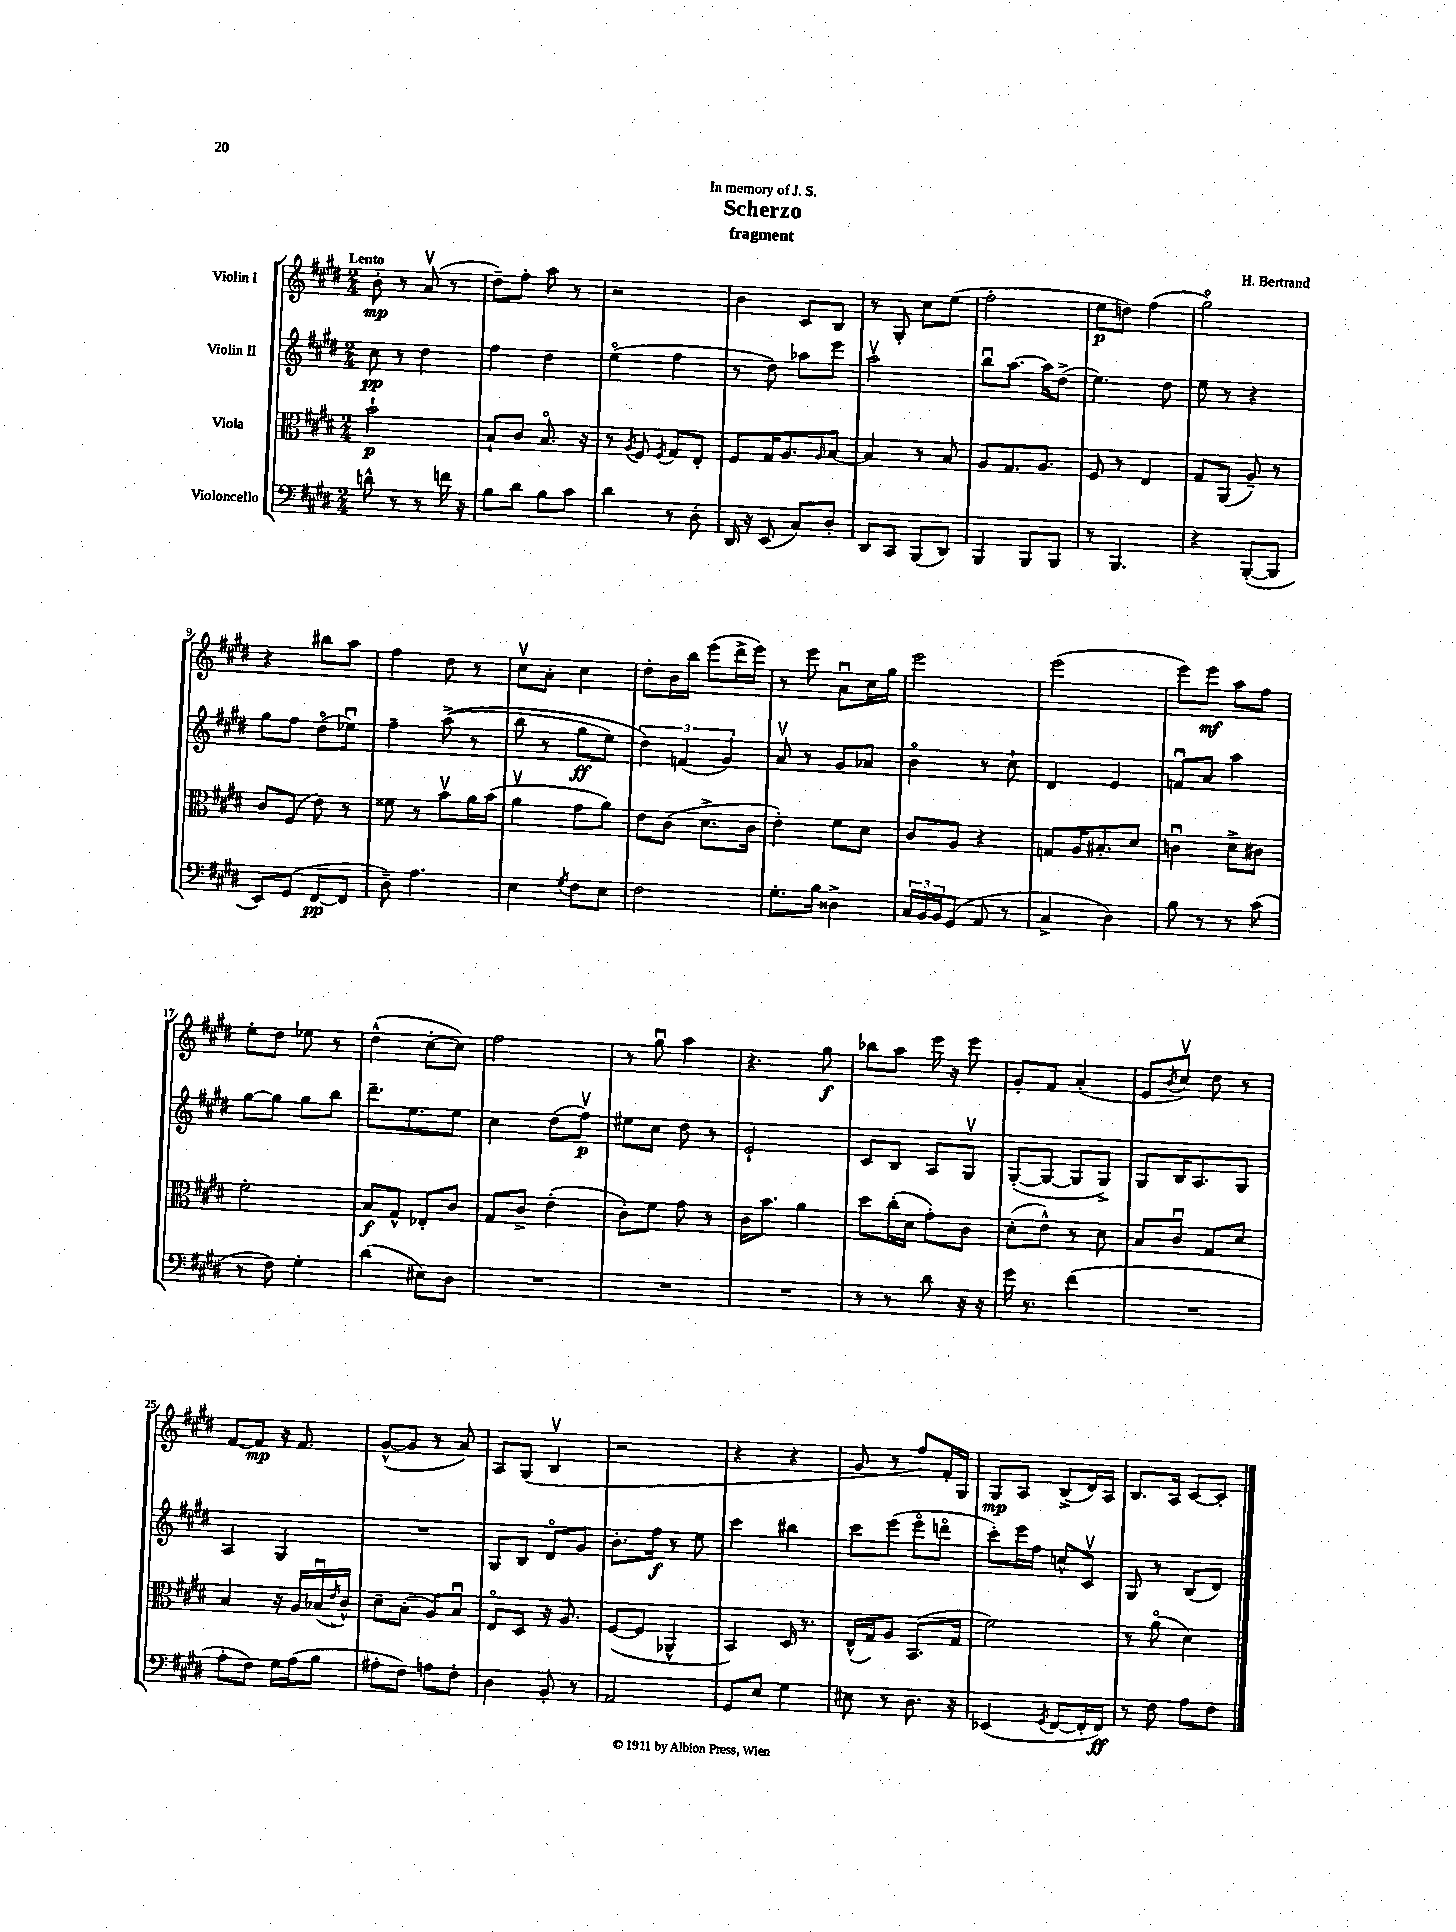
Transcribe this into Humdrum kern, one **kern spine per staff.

**kern	**dynam	**kern	**dynam	**kern	**dynam	**kern	**dynam
*part4	*part4	*part3	*part3	*part2	*part2	*part1	*part1
*staff4	*staff4	*staff3	*staff3	*staff2	*staff2	*staff1	*staff1
*I"Violoncello	*	*I"Viola	*	*I"Violin II	*	*I"Violin I	*
*clefF4	*	*clefC3	*	*clefG2	*	*clefG2	*
*k[f#c#g#d#]	*	*k[f#c#g#d#]	*	*k[f#c#g#d#]	*	*k[f#c#g#d#]	*
*M2/4	*	*M2/4	*	*M2/4	*	*M2/4	*
=1	=1	=1	=1	=1	=1	=1	=1
!	!	!	!	!	!	!LO:TX:a:B:t=Lento	!
8dn^^\	.	2b`\	p	8cc#\	pp	8b'\	mp
8r	.	.	.	8r	.	8r	.
8r	.	.	.	4dd#\	.	(8av/	.
16fn\	.	.	.	.	.	8r	.
16r	.	.	.	.	.	.	.
=2	=2	=2	=2	=2	=2	=2	=2
8B\L	.	8B`/L	.	4ff#\	.	8dd#~\L)	.
8d#\J	.	8c#/J	.	.	.	8ff#'\J	.
8B\L	.	8.B/	.	4dd#\	.	8aa\	.
8c#\J	.	.	.	.	.	8r	.
.	.	16r	.	.	.	.	.
=3	=3	=3	=3	=3	=3	=3	=3
4d#\	.	8r	.	(4ee\	.	2r	.
.	.	8qA/	.	.	.	.	.
.	.	8F#/	.	.	.	.	.
.	.	8qF#/	.	.	.	.	.
8r	.	8G#/L	.	4ff#\	.	.	.
8D#'\	.	8E'/J	.	.	.	.	.
=4	=4	=4	=4	=4	=4	=4	=4
16DD#/	.	8F#/L	.	8r	.	4b\	.
16r	.	.	.	.	.	.	.
(8EE/	.	16G#/K	.	8dd#\)	.	.	.
.	.	8.A/	.	.	.	.	.
8C#/L)	.	.	.	8aa-X\L	.	8c#/L	.
.	.	16qqA/	.	.	.	.	.
8D#'/J	.	[8B/J	.	8eee\J	.	8B/J	.
=5	=5	=5	=5	=5	=5	=5	=5
8DD#/L	.	4B/]	.	2aav\	.	8r	.
8CC#/J	.	.	.	.	.	8G#'/	.
(8BBB/L	.	8r	.	.	.	8cc#\L	.
8DD#/J)	.	8B/	.	.	.	(8ee\J	.
=6	=6	=6	=6	=6	=6	=6	=6
4BBB/	.	8A/L	.	8bbu\L	.	2ff#'\	.
.	.	8.G#/	.	[8.aa\J	.	.	.
8BBB/L	.	.	.	.	.	.	.
.	.	8.A/J	.	16aa\KL]	.	.	.
8BBB/J	.	.	.	(8dd#^\J	.	.	.
=7	=7	=7	=7	=7	=7	=7	=7
8r	.	8F#/	.	4.ee\)	.	8ee\L	p
4.BBB/	.	8r	.	.	.	8ddn\J)	.
.	.	4E/	.	.	.	(4ff#\	.
.	.	.	.	8dd#\	.	.	.
=8	=8	=8	=8	=8	=8	=8	=8
4r	.	8G#/L	.	8ee\	.	2gg#\)	.
.	.	(8AA/J	.	8r	.	.	.
([8BBB'/L	.	8A~/)	.	4r	.	.	.
8BBB/J]	.	8r	.	.	.	.	.
!!LO:LB:g=z
=9	=9	=9	=9	=9	=9	=9	=9
8EE/L)	.	8c#/L	.	8gg#\L	.	4r	.
(8GG#/J	.	(8F#/J	.	8ff#\J	.	.	.
[8FF#/L	pp	8e\)	.	(8dd#\L	.	8bb#X\L	.
8FF#/J]	.	8r	.	8ee-Xu\J)	.	8aa\J	.
=10	=10	=10	=10	=10	=10	=10	=10
8D#~\)	.	8f##X\	.	4ff#~\	.	4ff#\	.
4.A\	.	8r	.	.	.	.	.
.	.	8bv\L	.	((8aa^\	.	8dd#\	.
.	.	16a\L	.	8r	.	8r	.
.	.	(16b\JJ	.	.	.	.	.
=11	=11	=11	=11	=11	=11	=11	=11
4E\	.	4av\	.	8bb\	.	8cc#v\L	.
.	.	.	.	8r	.	8a'\J	.
8qG#/	.	.	.	.	.	.	.
8F#\L	.	8g#\L	.	8gg#\L	ff	4cc#\	.
8E\J	.	8a\J)	.	8ee\J)	.	.	.
=12	=12	=12	=12	=12	=12	=12	=12
2F#\	.	8e\L	.	6dd#\)	.	8dd#'\L	.
.	.	(8c#\J	.	.	.	16b\L	.
.	.	.	.	(6fn/	.	.	.
.	.	.	.	.	.	16bb\JJ	.
.	.	8.d#^\L	.	.	.	(8eee\L	.
.	.	.	.	6g#/)	.	.	.
.	.	.	.	.	.	16ddd#^\L	.
.	.	16c#\Jk	.	.	.	16eee\JJ)	.
=13	=13	=13	=13	=13	=13	=13	=13
8.G#'\L	.	4e'\)	.	8av/	.	8r	.
.	.	.	.	8r	.	8eee\	.
16B\Jk	.	.	.	.	.	.	.
4D##X^\	.	8f#\L	.	8g#/L	.	8au\L	.
.	.	8d#\J	.	8a-X/J	.	16cc#\L	.
.	.	.	.	.	.	16gg#\JJ	.
=14	=14	=14	=14	=14	=14	=14	=14
24C#/LL	.	8c#/L	.	4b\	.	2eee\	.
24BB/	.	.	.	.	.	.	.
24BB/J	.	.	.	.	.	.	.
(8GG#/J	.	8A/J	.	.	.	.	.
8AA/	.	4r	.	8r	.	.	.
8r	.	.	.	8cc#`\	.	.	.
=15	=15	=15	=15	=15	=15	=15	=15
4C#^/	.	8Gn/L	.	4d#/	.	(2eee\	.
.	.	16A/K	.	.	.	.	.
.	.	8.B#X'/	.	.	.	.	.
4D#\)	.	.	.	4e/	.	.	.
.	.	8d#/J	.	.	.	.	.
=16	=16	=16	=16	=16	=16	=16	=16
8B\	.	4cnu\	.	8fnu/L	.	8eee\L)	.
8r	.	.	.	8a/J	.	8eee\J	mf
8r	.	8d#^\L	.	4aa\	.	8aa\L	.
(8c#\	.	8c#X\J	.	.	.	8ff#\J	.
!!LO:LB:g=z
=17	=17	=17	=17	=17	=17	=17	=17
8r	.	2f#'\	.	[8gg#\L	.	8ee'\L	.
8F#\)	.	.	.	8gg#\J]	.	8dd#\J	.
4G#'\	.	.	.	8gg#\L	.	8ee-X\	.
.	.	.	.	8bb\J	.	8r	.
=18	=18	=18	=18	=18	=18	=18	=18
(4d#\	.	8B/L	f	8.ddd#~\L	.	(4dd#^^\	.
.	.	8G#^^/J	.	.	.	.	.
.	.	.	.	8.ee\	.	.	.
8E#X\L)	.	8E-X'/L	.	.	.	[8cc#'\L	.
8D#\J	.	8c#/J	.	8ee\J	.	8cc#\J])	.
=19	=19	=19	=19	=19	=19	=19	=19
2r	.	8G#/L	.	4cc#\	.	2ff#\	.
.	.	8c#^/J	.	.	.	.	.
.	.	(4e'\	.	(8dd#\L	.	.	.
.	.	.	.	8ff#v\J)	p	.	.
=20	=20	=20	=20	=20	=20	=20	=20
2r	.	8c#'\L)	.	8ee#X\L	.	8r	.
.	.	8f#\J	.	8cc#\J	.	8gg#u\	.
.	.	8g#\	.	8dd#\	.	4aa\	.
.	.	8r	.	8r	.	.	.
=21	=21	=21	=21	=21	=21	=21	=21
2r	.	16c#\KL	.	2e`/	.	4.r	.
.	.	8.b\J	.	.	.	.	.
.	.	4a\	.	.	.	.	.
.	.	.	.	.	.	8gg#\	f
=22	=22	=22	=22	=22	=22	=22	=22
8r	.	8dd#\L	.	8c#/L	.	8bb-X\L	.
8r	.	(16cc#'\L	.	8B/J	.	8aa\J	.
.	.	16d#\JJ	.	.	.	.	.
8d#\	.	8g#'\L)	.	8A/L	.	16eee\	.
.	.	.	.	.	.	16r	.
16r	.	8c#\J	.	8G#v/J	.	8eee\	.
16r	.	.	.	.	.	.	.
=23	=23	=23	=23	=23	=23	=23	=23
16g#\	.	(8d#'\L	.	([8G#'/L	.	8g#'/L	.
8.r	.	.	.	.	.	.	.
.	.	8e^^\J)	.	8G#/J_	.	8f#/J	.
(4f#\	.	8r	.	8G#/L]	.	(4a'/	.
.	.	8d#\	.	8G#^/J)	.	.	.
=24	=24	=24	=24	=24	=24	=24	=24
2r	.	8B/L	.	8G#/L	.	8e/L	.
.	.	.	.	.	.	8qb/	.
.	.	8c#u/J	.	16B/K	.	8cc#v/J)	.
.	.	.	.	8.A/	.	.	.
.	.	8G#/L	.	.	.	8dd#\	.
.	.	8d#/J	.	8G#/J	.	8r	.
!!LO:LB:g=z
=25	=25	=25	=25	=25	=25	=25	=25
8A'\L	.	4B/	.	4A/	.	[8f#/L	.
8F#\J)	.	.	.	.	.	8f#/J]	mp
16G#\LL	.	16r	.	4G#/	.	16r	.
(16A\J	.	16A/LL	.	.	.	8.f#/	.
8B\J	.	(16B-Xu/	.	.	.	.	.
.	.	8qe/	.	.	.	.	.
.	.	16c#^^/JJ)	.	.	.	.	.
=26	=26	=26	=26	=26	=26	=26	=26
8A#X'\L	.	8d#~\L	.	2r	.	([8g#^^/L	.
8F#\J)	.	(8B'\J	.	.	.	8g#/J]	.
8An\L	.	8A/L)	.	.	.	8r	.
8F#'\J	.	8Bu/J	.	.	.	8a/)	.
=27	=27	=27	=27	=27	=27	=27	=27
4D#\	.	8E/L	.	8G#/L	.	8A/L	.
.	.	8D#/J	.	8B/J	.	(8G#/J	.
8BB'/	.	16r	.	8d#/L	.	4Bv/	.
.	.	8.A/	.	.	.	.	.
8r	.	.	.	8g#/J	.	.	.
=28	=28	=28	=28	=28	=28	=28	=28
2AA/	.	([8F#/L	.	8.b'\L	.	2r	.
.	.	8F#/J]	.	.	.	.	.
.	.	.	.	16ff#\Jk	f	.	.
.	.	4AA-X^^/	.	8r	.	.	.
.	.	.	.	8ee\	.	.	.
=29	=29	=29	=29	=29	=29	=29	=29
8GG#/L	.	4BB/)	.	4ccc#\	.	4r	.
8E/J	.	.	.	.	.	.	.
4G#\	.	16D#/	.	4bb#X\	.	4r	.
.	.	8.r	.	.	.	.	.
=30	=30	=30	=30	=30	=30	=30	=30
8E#X\	.	(16E^^/LL	.	8ccc#\L	.	8g#/	.
.	.	16G#/J)	.	.	.	.	.
8r	.	8A/J	.	(8eee\J	.	8r	.
8.D#\	.	(8.BB/L	.	8eee\L	.	8ff#/L)	.
.	.	.	.	8dddn\J	.	16f#'/L	.
16r	.	16G#/Jk	.	.	.	16G#/JJ	.
=31	=31	=31	=31	=31	=31	=31	=31
(4EE-X/	.	2f#\)	.	8ccc#'\L)	.	8G#/L	mp
.	.	.	.	16eee\L	.	8A/J	.
.	.	.	.	16ff#\JJ	.	.	.
8qGG#/	.	.	.	.	.	.	.
[8FF#/L	.	.	.	8ccn^^/L	.	(8B^/L	.
16FF#'/L]	.	.	.	8c#v/J	.	16d#/L)	.
16FF#/JJ)	ff	.	.	.	.	16A/JJ	.
=32	=32	=32	=32	=32	=32	=32	=32
8r	.	8r	.	8G#/	.	8.B/L	.
8F#\	.	(8a\	.	8r	.	.	.
.	.	.	.	.	.	16A/Jk	.
8A\L	.	4d#\)	.	(8B/L	.	[8c#/L	.
8F#\J	.	.	.	8d#/J)	.	8c#'/J]	.
==	==	==	==	==	==	==	==
*-	*-	*-	*-	*-	*-	*-	*-
